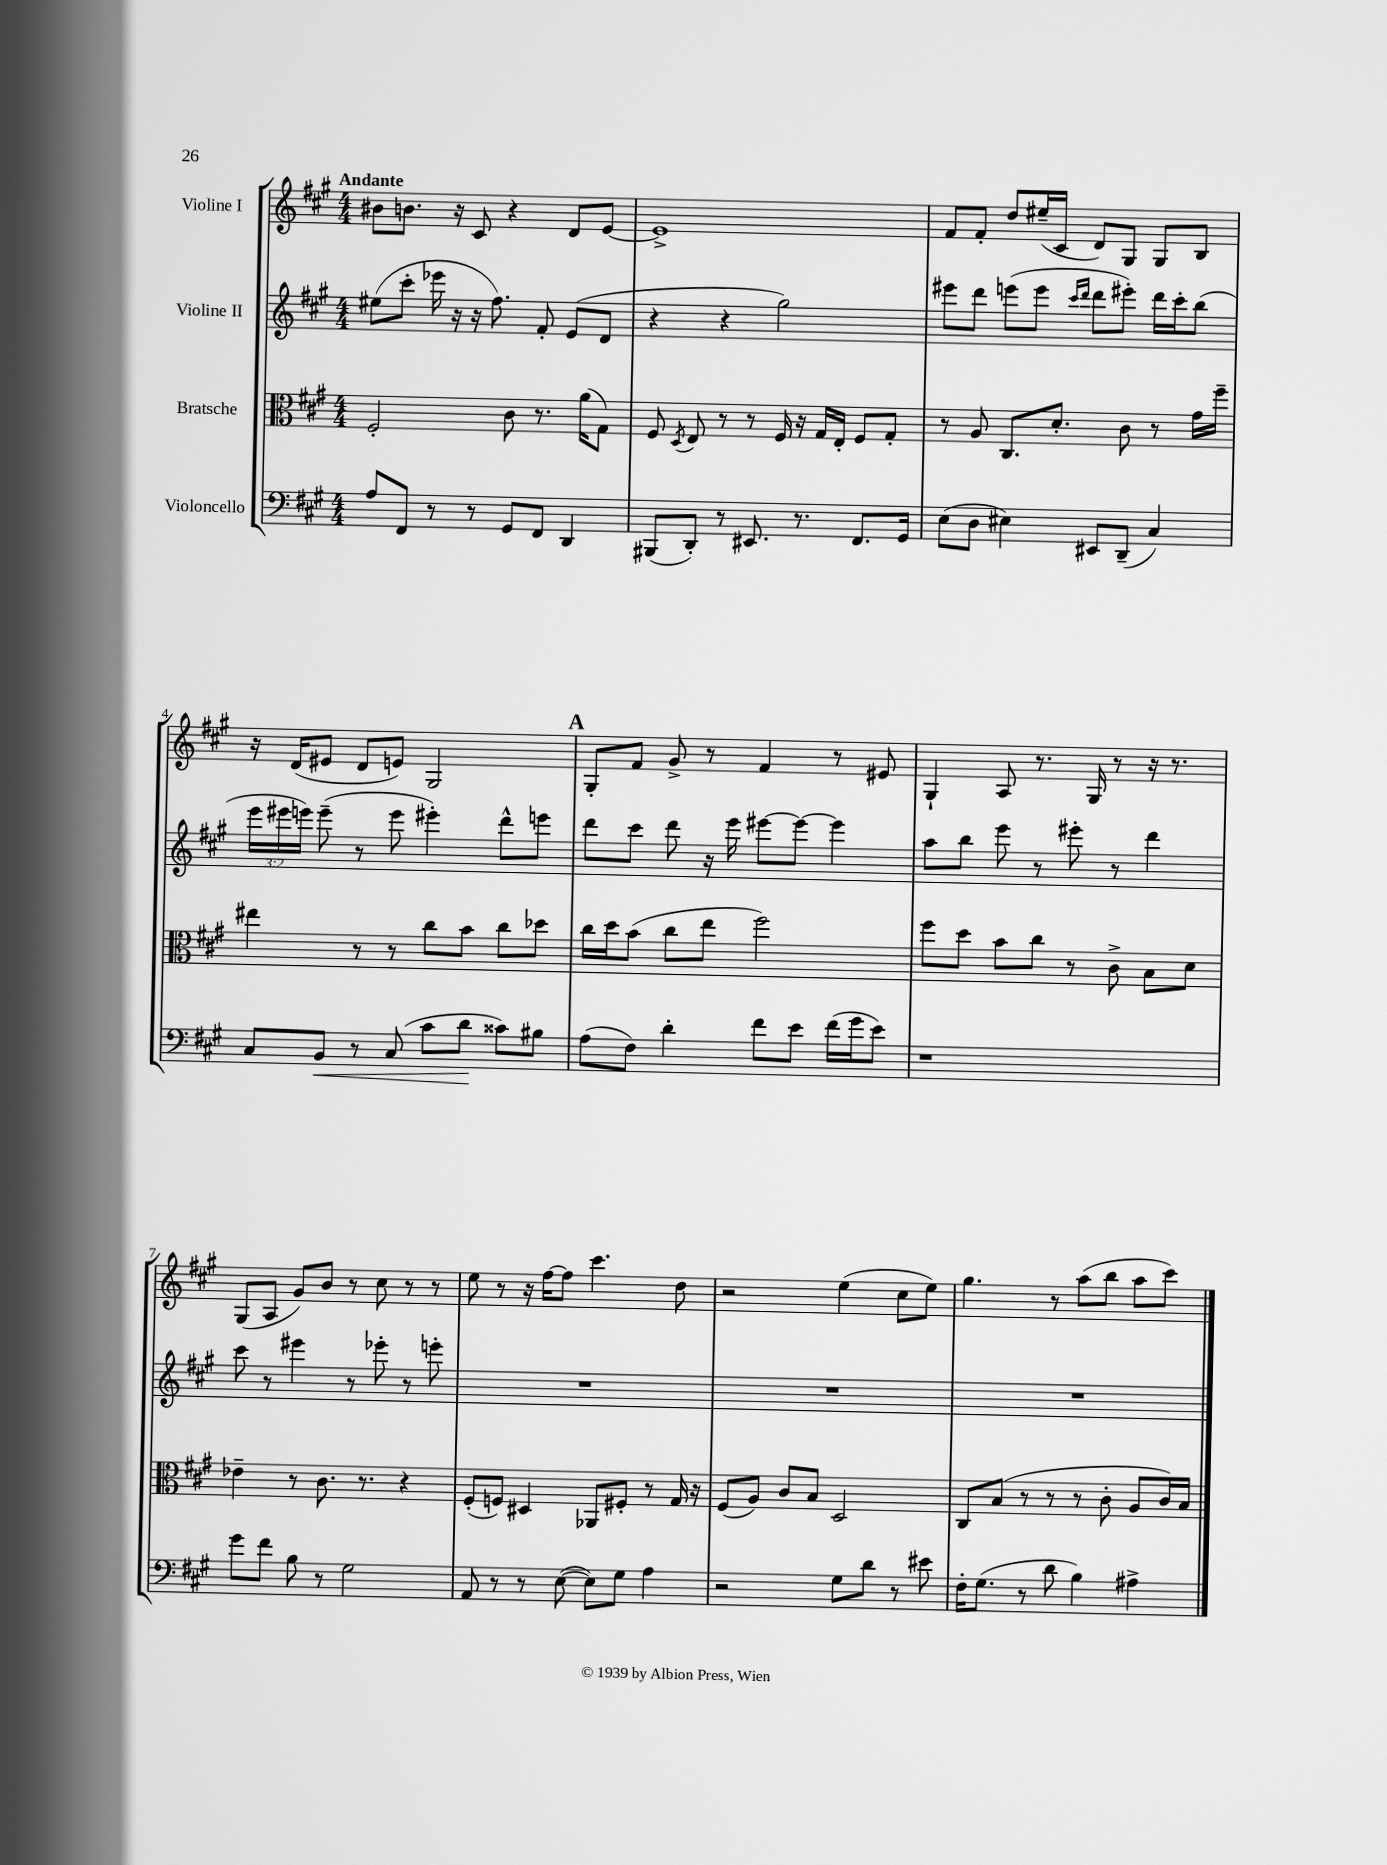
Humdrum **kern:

**kern	**dynam	**kern	**kern	**kern
*part4	*part4	*part3	*part2	*part1
*staff4	*staff4	*staff3	*staff2	*staff1
*I"Violoncello	*	*I"Bratsche	*I"Violine II	*I"Violine I
*clefF4	*	*clefC3	*clefG2	*clefG2
*k[f#c#g#]	*	*k[f#c#g#]	*k[f#c#g#]	*k[f#c#g#]
*M4/4	*	*M4/4	*M4/4	*M4/4
=1	=1	=1	=1	=1
!	!	!	!	!LO:TX:a:B:t=Andante
8A/L	.	2F#'/	(8ee#X\L	8b#X\L
8FF#/J	.	.	8ccc#'\J	8.bn\J
8r	.	.	16eee-X\	.
.	.	.	16r	16r
8r	.	.	16r	8c#/
.	.	.	8.ff#\)	.
8GG#/L	.	8c#\	.	4r
8FF#/J	.	8.r	8f#'/	.
4DD/	.	.	(8e/L	8d/L
.	.	(16a\KL	.	.
.	.	8G#\J)	8d/J	[8e/J
=2	=2	=2	=2	=2
(8BBB#X/L	.	8F#/	4r	1e^]
.	.	8qD/	.	.
8DD'/J)	.	8E/	.	.
8r	.	8r	4r	.
8.EE#X/	.	8r	.	.
.	.	16F#/	2gg#\)	.
8.r	.	16r	.	.
.	.	16G#/LL	.	.
.	.	16E'/JJ	.	.
8.FF#/L	.	8F#/L	.	.
.	.	8G#'/J	.	.
16GG#/Jk	.	.	.	.
=3	=3	=3	=3	=3
(8E\L	.	8r	8eee#X\L	8f#/L
8D\J	.	8A/	8ddd\J	8f#'/J
4E#X\)	.	8.C#/L	(8eeen\L	8dd/L
.	.	.	8eee\J	(16ee#X~/L
.	.	8.d'/J	.	16c#/JJ
.	.	.	16qqccc#/LL	.
.	.	.	16qqddd/JJ	.
8EE#X/L	.	.	8ddd\L	8d/L)
(8DD~/J	.	8c#\	8eee#X'\J)	8G#/J
4C#/)	.	8r	16ddd\LL	8G#/L
.	.	.	16ccc#'\J	.
.	.	16g#\LL	(8bb\J	8B/J
.	.	16ff#~\JJ	.	.
!!LO:LB:g=z
=4	=4	=4	=4	=4
8C#/L	.	4ee#X\	24eee\LL	16r
.	.	.	24eee#X\	.
.	.	.	.	(16d/KL
.	.	.	24eeen\JJ)	.
!	!LO:HP:b	!	!	!
8BB/J	<	.	(8eee~\	8e#X/J
8r	.	8r	8r	8d/L
(8C#/	.	8r	8eee\	8en/J)
8c#\L	.	8cc#\L	4eee#X'\)	2G#/
8d\J	.	8b\J	.	.
8c##X\L)	[	8cc#\L	8ddd^^\L	.
8B#X\J	.	8dd-X\J	8eeen\J	.
!!LO:REH:place=s1:t=A
=5	=5	=5	=5	=5
(8A\L	.	16cc#\LL	8ddd\L	8G#'/L
.	.	16dd\J	.	.
8F#\J)	.	(8b\J	8ccc#\J	8f#/J
4d'\	.	8cc#\L	8ddd\	8g#^/
.	.	8ee\J	16r	8r
.	.	.	16eee\	.
8f#\L	.	2ff#\)	[8eee#X\L	4f#/
8e\J	.	.	8eee#\J_	.
(16f#\LL	.	.	4eee#\]	8r
16g#\J	.	.	.	.
8e\J)	.	.	.	8e#X/
=6	=6	=6	=6	=6
1r	.	8ff#\L	8aa\L	4G#`/
.	.	8dd\J	8bb\J	.
.	.	8b\L	8eee\	8A/
.	.	8cc#\J	8r	8.r
.	.	8r	8eee#X'\	.
.	.	.	.	16G#/
.	.	8c#^\	8r	8r
.	.	8B\L	4ddd\	16r
.	.	.	.	8.r
.	.	8d\J	.	.
!!LO:LB:g=z
=7	=7	=7	=7	=7
8g#\L	.	4e-X~\	8ccc#\	(8G#/L
8f#\J	.	.	8r	8A/J
8B\	.	8r	4eee#X\	8g#/L)
8r	.	8.c#\	.	8b/J
2G#\	.	.	8r	8r
.	.	8.r	.	.
.	.	.	8eee-X'\	8cc#\
.	.	4r	8r	8r
.	.	.	8eeen'\	8r
=8	=8	=8	=8	=8
8AA/	.	(8F#'/L	1r	8ee\
8r	.	8Fn/J)	.	8r
8r	.	4D#X/	.	16r
.	.	.	.	[16ff#\KL
([8E\	.	.	.	8ff#\J]
8E\L])	.	8AA-X/L	.	4.ccc#\
8G#\J	.	8F#X'/J	.	.
4A\	.	8r	.	.
.	.	16G#/	.	8dd\
.	.	16r	.	.
=9	=9	=9	=9	=9
2r	.	(8F#/L	1r	2r
.	.	8A/J)	.	.
.	.	8c#/L	.	.
.	.	8B/J	.	.
8G#\L	.	2D/	.	(4ee\
8d\J	.	.	.	.
8r	.	.	.	8cc#\L
8e#X\	.	.	.	8ee\J)
=10	=10	=10	=10	=10
16F#'\KL	.	8C#/L	1r	4.gg#\
(8.G#\J	.	.	.	.
.	.	(8B/J	.	.
8r	.	8r	.	.
8d\	.	8r	.	8r
4B\)	.	8r	.	(8aa\L
.	.	8c#'\	.	8bb\J
4A#X^\	.	8A/L	.	8aa\L
.	.	16c#/L)	.	8ccc#\J)
.	.	16B/JJ	.	.
==	==	==	==	==
*-	*-	*-	*-	*-
